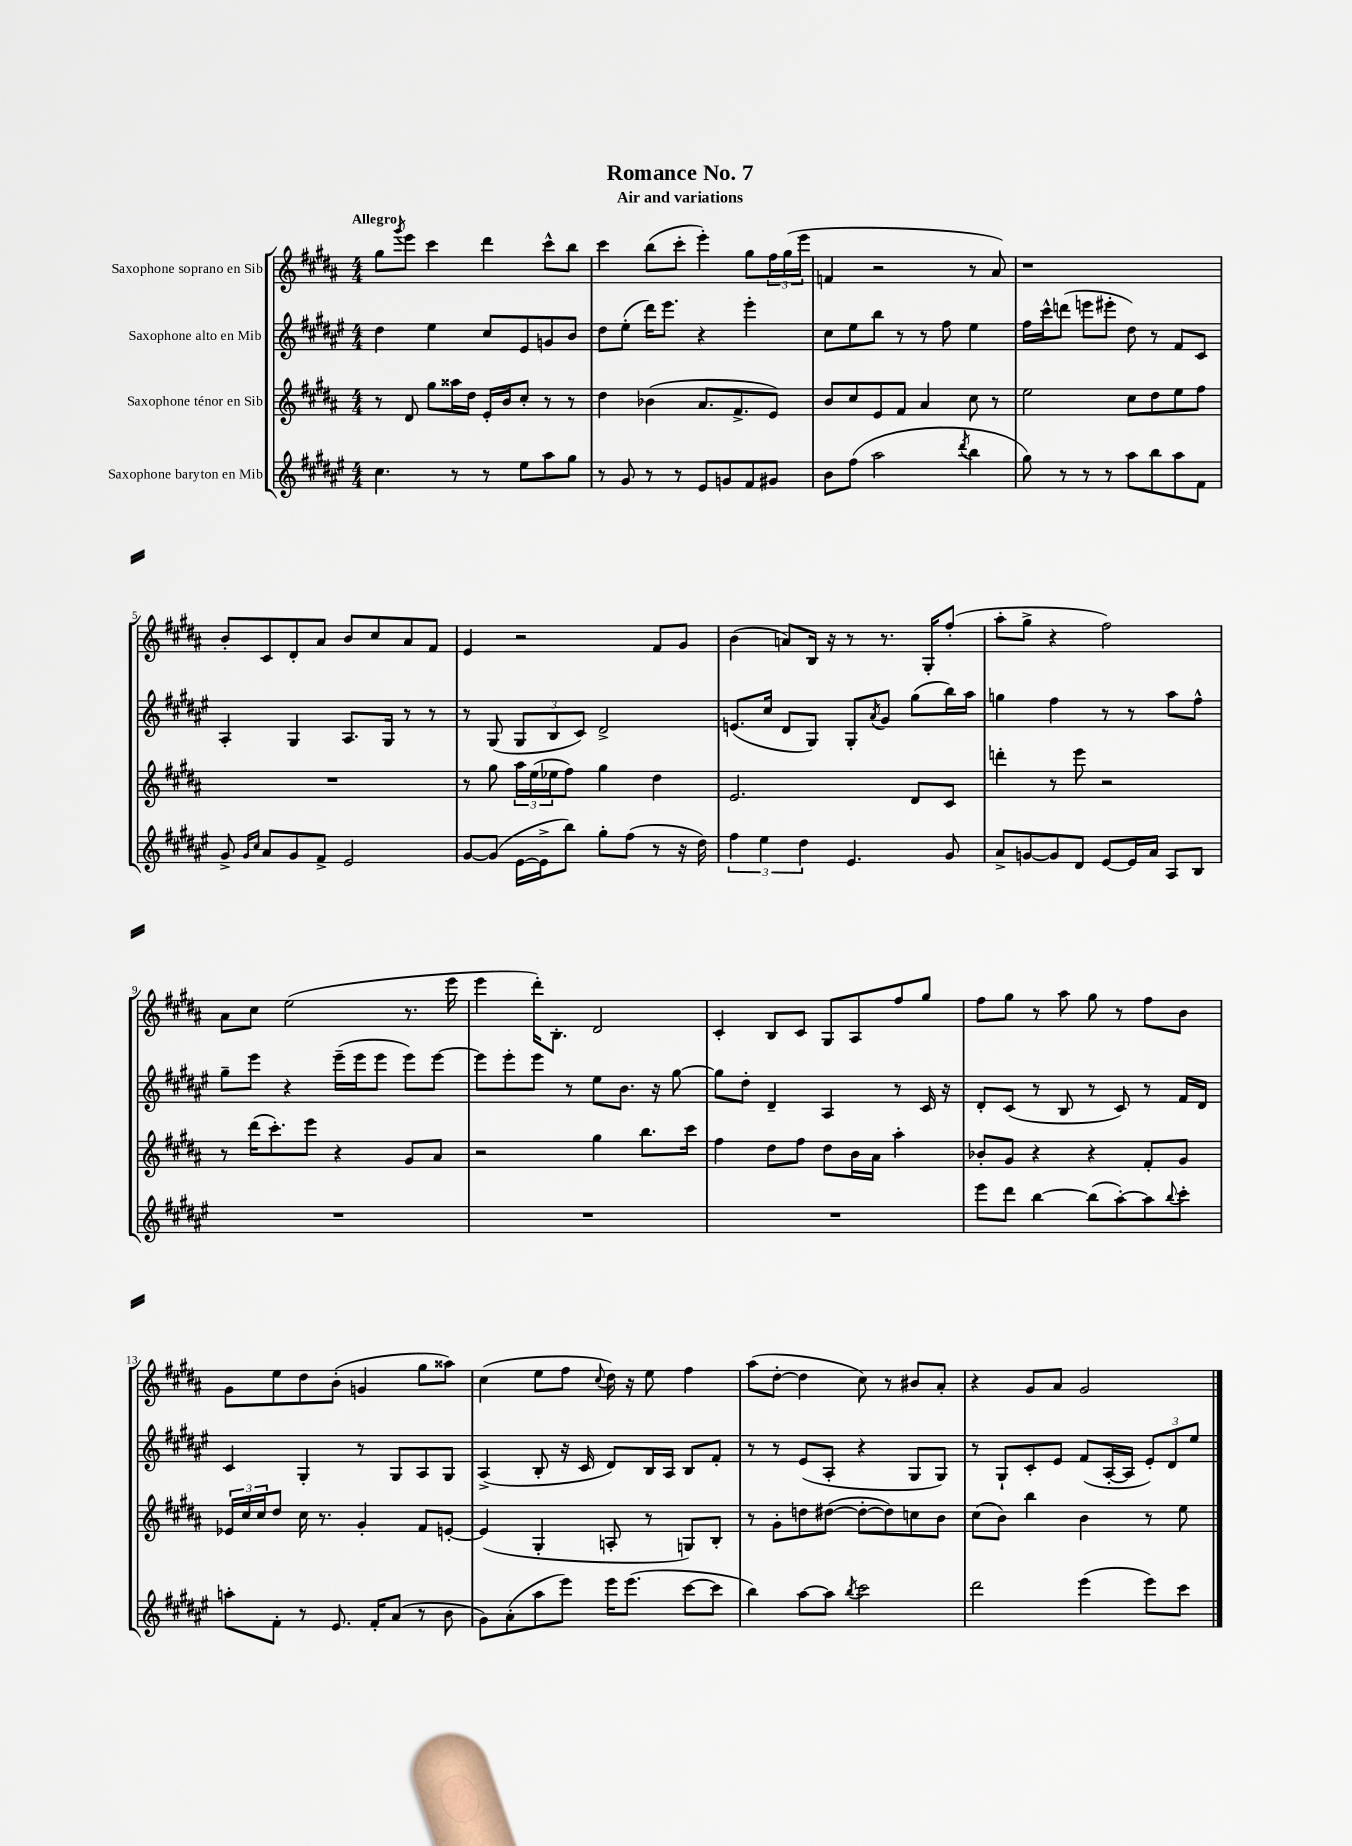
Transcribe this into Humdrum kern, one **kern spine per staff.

**kern	**kern	**kern	**kern
*part4	*part3	*part2	*part1
*staff4	*staff3	*staff2	*staff1
*I"Saxophone baryton en Mib	*I"Saxophone ténor en Sib	*I"Saxophone alto en Mib	*I"Saxophone soprano en Sib
*clefG2	*clefG2	*clefG2	*clefG2
*k[f#c#g#d#a#e#]	*k[f#c#g#d#a#]	*k[f#c#g#d#a#e#]	*k[f#c#g#d#a#]
*M4/4	*M4/4	*M4/4	*M4/4
=1	=1	=1	=1
!	!	!	!LO:TX:a:B:t=Allegro
4.cc#\	8r	4dd#\	8gg#\L
.	.	.	8qggg#/
.	8d#/	.	8eee\J
.	8gg#\L	4ee#\	4ccc#\
8r	16aa##X\L	.	.
.	16dd#\JJ	.	.
8r	16e'/LL	8cc#/L	4ddd#\
.	16b/J	.	.
8ee#\L	8cc#'/J	8e#/	.
8aa#\	8r	8gn/	8ccc#^^\L
8gg#\J	8r	8b/J	8bb\J
=2	=2	=2	=2
8r	4dd#\	8dd#\L	4ccc#\
8g#/	.	(8ee#'\J	.
8r	(4b-X\	16ddd#\KL)	(8bb\L
.	.	8.eee#\J	.
8r	.	.	8ccc#'\J
8e#/L	8.a#/L	4r	4eee'\)
8gn/	.	.	.
.	8.f#^/	.	.
8f#/	.	4eee#'\	8gg#\L
8g#X/J	8e/J)	.	24ff#\L
.	.	.	(24gg#\
.	.	.	24eee\JJ
=3	=3	=3	=3
8b\L	8b/L	8cc#\L	4fn/
(8ff#\J	8cc#/	8ee#\	.
2aa#\	8e/	8bb\J	2r
.	8f#/J	8r	.
.	4a#/	8r	.
.	.	8ff#\	.
8qddd#/	.	.	.
4bb\	8cc#\	4ee#\	8r
.	8r	.	8a#/)
=4	=4	=4	=4
8gg#\)	2ee\	16ff#\LL	1r
.	.	16ccc#^^\J	.
8r	.	(8dddn\J	.
8r	.	8eeen\L	.
8r	.	8eee#X'\J	.
8aa#\L	8cc#\L	8dd#\)	.
8bb\	8dd#\	8r	.
8aa#\	8ee\	8f#/L	.
8f#\J	8ff#\J	8c#/J	.
!!LO:LB:g=z
=5	=5	=5	=5
8g#^/	1r	4A#'/	8b'/L
16qqg#/LL	.	.	.
16qqcc#/JJ	.	.	.
8a#/L	.	.	8c#/
8g#/	.	4G#/	8d#'/
8f#^/J	.	.	8a#/J
2e#/	.	8.A#/L	8b/L
.	.	.	8cc#/
.	.	16G#/Jk	.
.	.	8r	8a#/
.	.	8r	8f#/J
=6	=6	=6	=6
[8g#/L	8r	8r	4e/
(8g#/J]	8gg#\	(8G#/	.
[16e#\LL	24aa#\LL	12G#/L	2r
.	(24ee\	.	.
16e#^\J]	.	.	.
.	24ee-X\J	12B/	.
8bb\J)	8ff#\J)	.	.
.	.	12c#/J)	.
8gg#'\L	4gg#\	2d#^/	.
(8ff#\J	.	.	.
8r	4dd#\	.	8f#/L
16r	.	.	8g#/J
16dd#\)	.	.	.
=7	=7	=7	=7
6ff#\	2.e/	(8.en/L	(4b\
6ee#\	.	.	.
.	.	16cc#/Jk	.
.	.	8d#/L	8an/L)
6dd#\	.	.	.
.	.	8G#/J)	16B/Jk
.	.	.	16r
4.e#/	.	8G#'/L	8r
.	.	8qa#/	.
.	.	8g#/J	8.r
.	8d#/L	(8gg#\L	.
.	.	.	16G#'/KL
8g#/	8c#/J	16bb\L)	(8ff#'/J
.	.	16aa#\JJ	.
=8	=8	=8	=8
8a#^/L	4dddn'\	4ggn\	8aa#'\L
[8gn/	.	.	8gg#^\J
8g/]	8r	4ff#\	4r
8d#/J	8eee\	.	.
[8e#/L	2r	8r	2ff#\)
16e#/L]	.	8r	.
16a#/JJ	.	.	.
8A#/L	.	8aa#\L	.
8B/J	.	8ff#^^\J	.
!!LO:LB:g=z
=9	=9	=9	=9
1r	8r	8gg#~\L	8a#\L
.	(16ddd#\KL	8eee#\J	8cc#\J
.	8.ccc#'\)	.	.
.	.	4r	(2ee\
.	8eee\J	.	.
.	4r	(16eee#~\LL	.
.	.	16eee#\J	.
.	.	8eee#\J	.
.	8g#/L	8eee#\L)	8.r
.	8a#/J	[8eee#\J	.
.	.	.	16eee\
=10	=10	=10	=10
1r	2r	8eee#\L]	4eee\
.	.	8eee#'\	.
.	.	8eee#\J	16ddd#'\KL)
.	.	.	8.B'\J
.	.	8r	.
.	4gg#\	8ee#\L	2d#/
.	.	8.b\J	.
.	8.bb\L	.	.
.	.	16r	.
.	.	[8gg#\	.
.	16ccc#\Jk	.	.
=11	=11	=11	=11
1r	4ff#\	8gg#\L]	4c#'/
.	.	8dd#'\J	.
.	8dd#\L	4d#~/	8B/L
.	8ff#\J	.	8c#/J
.	8dd#\L	4A#/	8G#/L
.	16b\L	.	8A#/
.	16a#\JJ	.	.
.	4aa#'\	8r	8ff#/
.	.	16c#/	8gg#/J
.	.	16r	.
=12	=12	=12	=12
8eee#\L	8b-X'/L	8d#'/L	8ff#\L
8ddd#\J	8g#/J	(8c#/J	8gg#\J
[4bb\	4r	8r	8r
.	.	8B/	8aa#\
(8bb\L]	4r	8r	8gg#\
[8aa#'\)	.	8c#/)	8r
8aa#\]	8f#'/L	8r	8ff#\L
8qqbb/	.	.	.
8ccc#'\J	8g#/J	16f#/LL	8b\J
.	.	16d#/JJ	.
!!LO:LB:g=z
=13	=13	=13	=13
8aan'\L	24e-X/LL	4c#/	8g#\L
.	24cc#/	.	.
.	24cc#/J	.	.
8f#'\J	8dd#/J	.	8ee\
8r	16cc#\	4G#'/	8dd#\
.	8.r	.	.
8.e#/	.	.	(8b'\J
.	4g#'/	8r	4gn/
16f#'/KL	.	.	.
(8a#/J	.	8G#/L	.
8r	8f#/L	8A#/	8gg#\L
8b\	[8en'/J	8G#/J	8aa##X\J)
=14	=14	=14	=14
8g#\L)	(4e/]	(4A#^/	(4cc#\
(8a#'\	.	.	.
8aa#\	4G#'/	8B'/	8ee\L
8eee#\J)	.	16r	8ff#\J
.	.	16c#/	.
.	.	.	8qqcc#/
16eee#\KL	8An'/	8d#/L)	16dd#\)
(8.eee#\J	.	.	16r
.	8r	16B/L	8ee\
.	.	16A#/JJ	.
[8ccc#\L	8Gn/L)	8B/L	4ff#\
8ccc#\J]	8B'/J	8f#'/J	.
=15	=15	=15	=15
4bb\)	8r	8r	(8aa#\L
.	8g#'\L	8r	[8dd#'\J
[8aa#\L	8ddn\	(8e#/L	4dd#\]
8aa#\J]	([8dd#X\J	8A#'/J	.
8qbb/	.	.	.
2ccc#\	8dd#'\L_	4r	8cc#\)
.	8dd#\])	.	8r
.	8ccn\	8G#/L	8b#X/L
.	8b\J	8G#/J)	8a#'/J
=16	=16	=16	=16
2ddd#\	(8cc#\L	8r	4r
.	8b\J)	8G#`/L	.
.	4bb\	8c#'/	8g#/L
.	.	8e#/J	8a#/J
(4eee#\	4b\	(8f#/L	2g#/
.	.	[16A#'/L	.
.	.	16A#/JJ]	.
8eee#\L)	8r	12e#'/L)	.
.	.	12d#/	.
8ccc#\J	8ee\	.	.
.	.	12ee#/J	.
==	==	==	==
*-	*-	*-	*-
